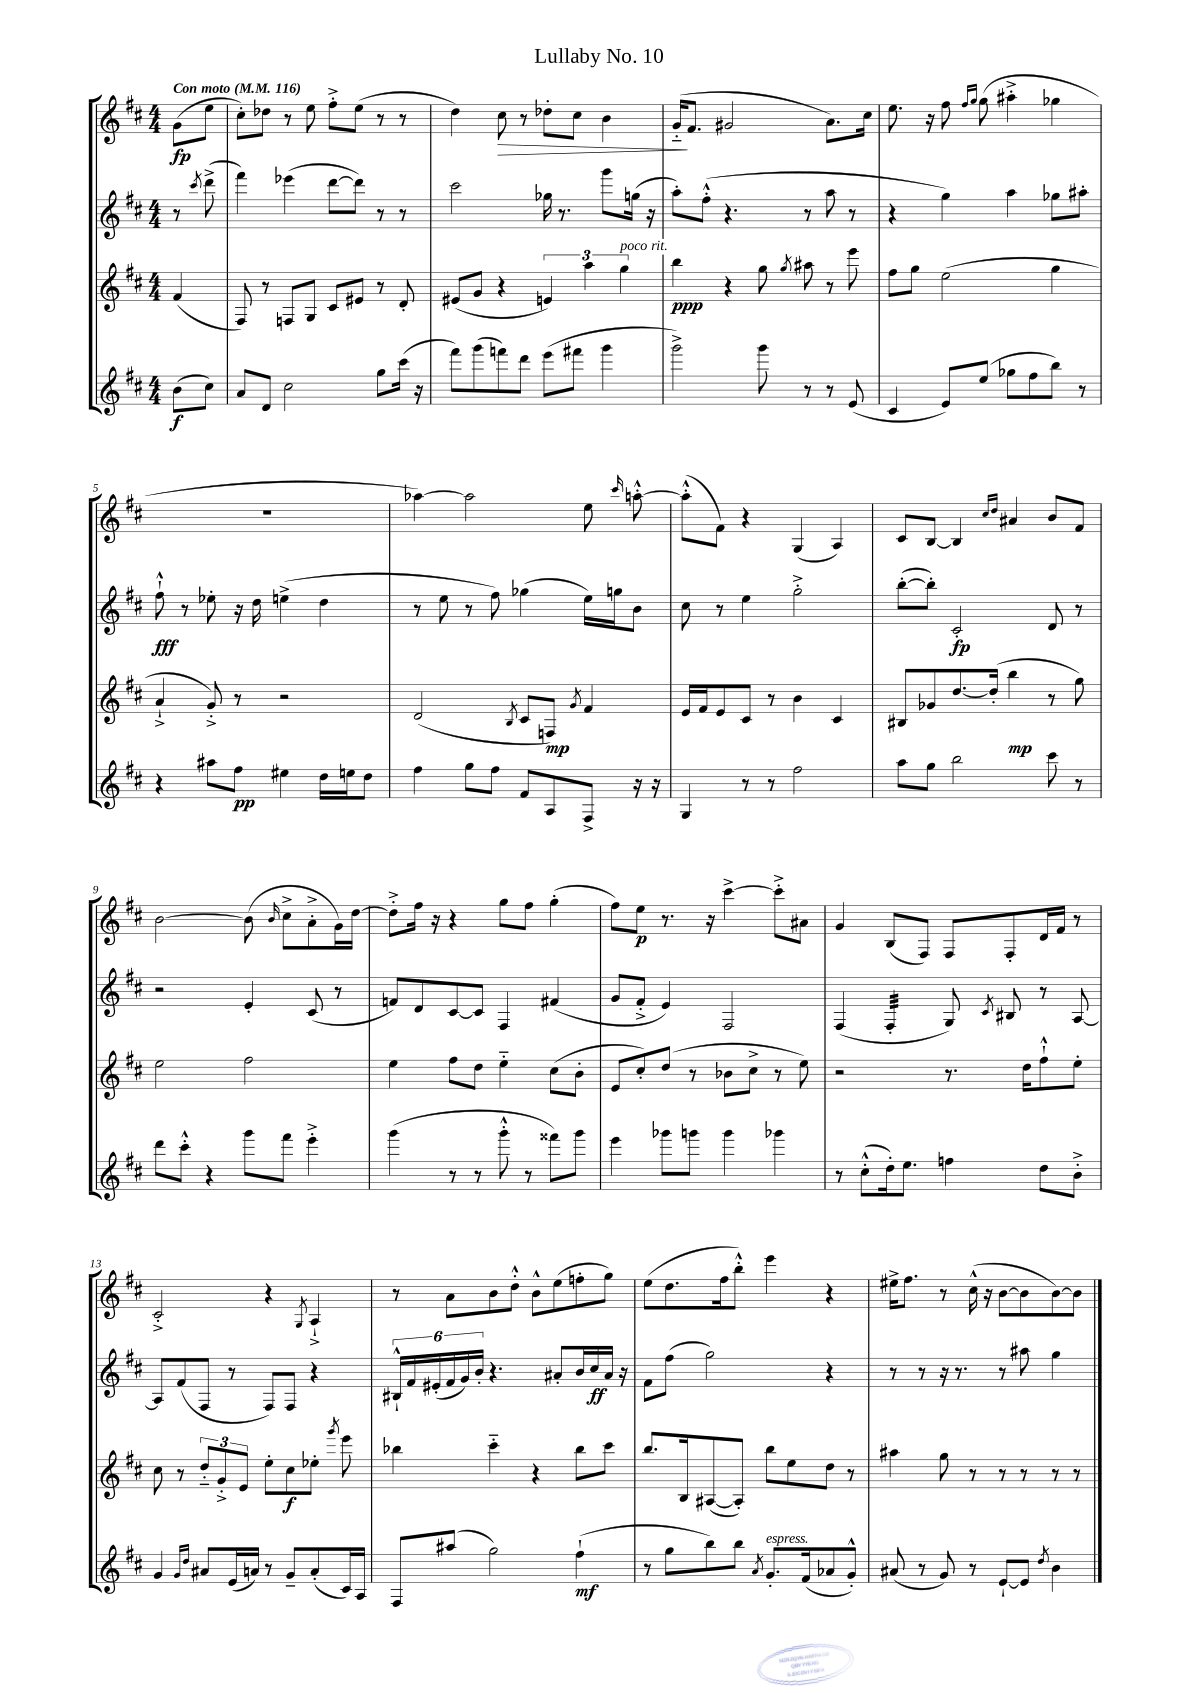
\header { title = "Lullaby No. 10" }
<<
\new StaffGroup <<
\new Staff = "s0" {
    \clef treble \key d \major \numericTimeSignature \time 4/4 \partial 4 \tempo "Con moto" 4 = 116
    \autoBeamOff g'8[\fp( e''8] |
    cis''8[-.) des''8] r8 e''8 fis''8[-.-> e''8]( r8 r8 |
    d''4) cis''8\> r8 des''8[-. cis''8] b'4 |
    g'16[-_\!( fis'8.] gis'2 a'8.[) cis''16] |
    e''8. r16 fis''8 \grace { fis''16[ g''16] } g''8( ais''4-.-> ges''4 |
    R1 |
    aes''4~) aes''2 e''8 \grace { cis'''16 } a''8~-.-^ |
    a''8[-.-^( fis'8]) r4 g4( a4) |
    cis'8[ b8]~ b4 \grace { cis''16[ d''16] } ais'4 b'8[ fis'8] |
    b'2~ b'8( \grace { b'16 } cis''8[-> a'8-.-> g'16) d''16]~ |
    d''8[-.-> fis''16] r16 r4 g''8[ fis''8] g''4-.( |
    fis''8[) e''8]\p r8. r16 cis'''4~-> cis'''8[-.-> ais'8] |
    g'4 b8[( fis8]) fis8[ fis8-. d'16 fis'16] r8 |
    cis'2-.-> r4 \acciaccatura { g8 } a4-!-> |
    r8 a'8[ b'8 d''8]-.-^ b'8[-^ e''8( f''8-. g''8]) |
    e''8[( d''8. fis''16 b''8]-.-^) e'''4 r4 |
    eis''16[-> fis''8.] r8 cis''16-^( r16 b'8[~ b'8 b'8~) b'8] \bar "|." |
}
\new Staff = "s1" {
    \clef treble \key d \major \numericTimeSignature \time 4/4 \partial 4
    \autoBeamOff r8 \acciaccatura { cis'''8 } d'''8->( |
    fis'''4) ees'''4( d'''8[~ d'''8]) r8 r8 |
    cis'''2 ges''16 r8. g'''8[ g''16]( r16 |
    a''8[-.) fis''8]-.-^( r4. r8 a''8 r8 |
    r4 g''4) a''4 ges''8[ ais''8]-. |
    fis''8-!-^\fff r8 ees''8-. r16 d''16 e''4->( d''4 |
    r8 e''8 r8 fis''8) ges''4( e''16[) g''16 b'8] |
    cis''8 r8 e''4 g''2-.-> |
    b''8[~-.( b''8]-.) cis'2-.\fp d'8 r8 |
    r2 e'4-. cis'8( r8 |
    f'8[) d'8 cis'8~ cis'8] fis4 fis'4( |
    g'8[ fis'8]-.-> e'4) fis2 |
    fis4( fis4:32-. g8) \acciaccatura { cis'8 } bis8 r8 a8~ |
    a8[ fis'8( fis8] r8 fis8[) fis8] r4 |
    \tuplet 6/4 { bis16[-!-^ fis'16 eis'16-.( fis'16 g'16) b'16]-. } r4. ais'8[-. b'16 cis''16\ff ais'16] r16 |
    fis'8[ fis''8]( g''2) r4 |
    r8 r8 r16 r8. r8 ais''8 g''4 \bar "|." |
}
\new Staff = "s2" {
    \clef treble \key d \major \numericTimeSignature \time 4/4 \partial 4
    \autoBeamOff fis'4( |
    fis8) r8 f8[ g8] cis'8[ eis'8] r8 d'8-. |
    eis'8[( g'8] r4 \tuplet 3/2 { e'4) a''4 g''4^\markup { \italic "poco rit." } } |
    b''4\ppp r4 g''8 \acciaccatura { g''8 } ais''8 r8 e'''8 |
    fis''8[ g''8] e''2( g''4 |
    a'4-!-> g'8-.->) r8 r2 |
    d'2( \acciaccatura { b8 } cis'8[ f8]\mp) \acciaccatura { g'8 } fis'4 |
    e'16[ fis'16 e'8 cis'8] r8 b'4 cis'4 |
    bis8[ ges'8 d''8.~ d''16]-.( b''4\mp r8 g''8) |
    e''2 fis''2 |
    e''4 fis''8[ d''8] e''4-_ cis''8[( b'8]-. |
    e'8[ cis''8-.) d''8]( r8 bes'8[ cis''8]-> r8 e''8) |
    r2 r8. d''16[ fis''8-!-^ e''8]-. |
    cis''8 r8 \tuplet 3/2 { d''8[-_ g'8-.-> e'8] } e''8[-. cis''8\f ees''8]-. \acciaccatura { g'''8 } e'''8 |
    bes''4 cis'''4-_ r4 bes''8[ cis'''8] |
    b''8.[ b16 ais8~( ais8]-.) b''8[ e''8 d''8] r8 |
    ais''4 g''8 r8 r8 r8 r8 r8 \bar "|." |
}
\new Staff = "s3" {
    \clef treble \key d \major \numericTimeSignature \time 4/4 \partial 4
    \autoBeamOff b'8[\f( cis''8]) |
    a'8[ d'8] cis''2 g''8[ cis'''16]( r16 |
    fis'''8[) g'''8( f'''8) d'''8] e'''8[( fis'''8] g'''4 |
    g'''2->) g'''8 r8 r8 e'8( |
    cis'4 e'8[) e''8]( ges''8[ fis''8 b''8]) r8 |
    r4 ais''8[ fis''8]\pp eis''4 d''16[ e''16 d''8] |
    fis''4 g''8[ fis''8] fis'8[ a8 fis8]-> r16 r16 |
    g4 r8 r8 fis''2 |
    a''8[ g''8] b''2 cis'''8 r8 |
    d'''8[ cis'''8]-.-^ r4 g'''8[ fis'''8] e'''4-.-> |
    g'''4( r8 r8 g'''8-.-^ r8 fisis'''8[) g'''8] |
    e'''4 ges'''8[ g'''8] g'''4 ges'''4 |
    r8 cis''8[-.-^( d''16-.) e''8.] f''4 d''8[ b'8]-.-> |
    g'4 \grace { g'16[ d''16] } ais'8[ e'16( a'16]) r8 g'8[-- a'8-.( cis'16) a16] |
    fis8[ ais''8]( g''2) fis''4-!\mf( |
    r8 g''8[ b''8) b''8] \acciaccatura { a'8 } g'8.[-.^\markup { \italic "espress." } fis'16( aes'8 g'8]-.-^) |
    ais'8( r8 g'8) r8 e'8[~-! e'8] \acciaccatura { d''8 } b'4 \bar "|." |
}
>>
>>
